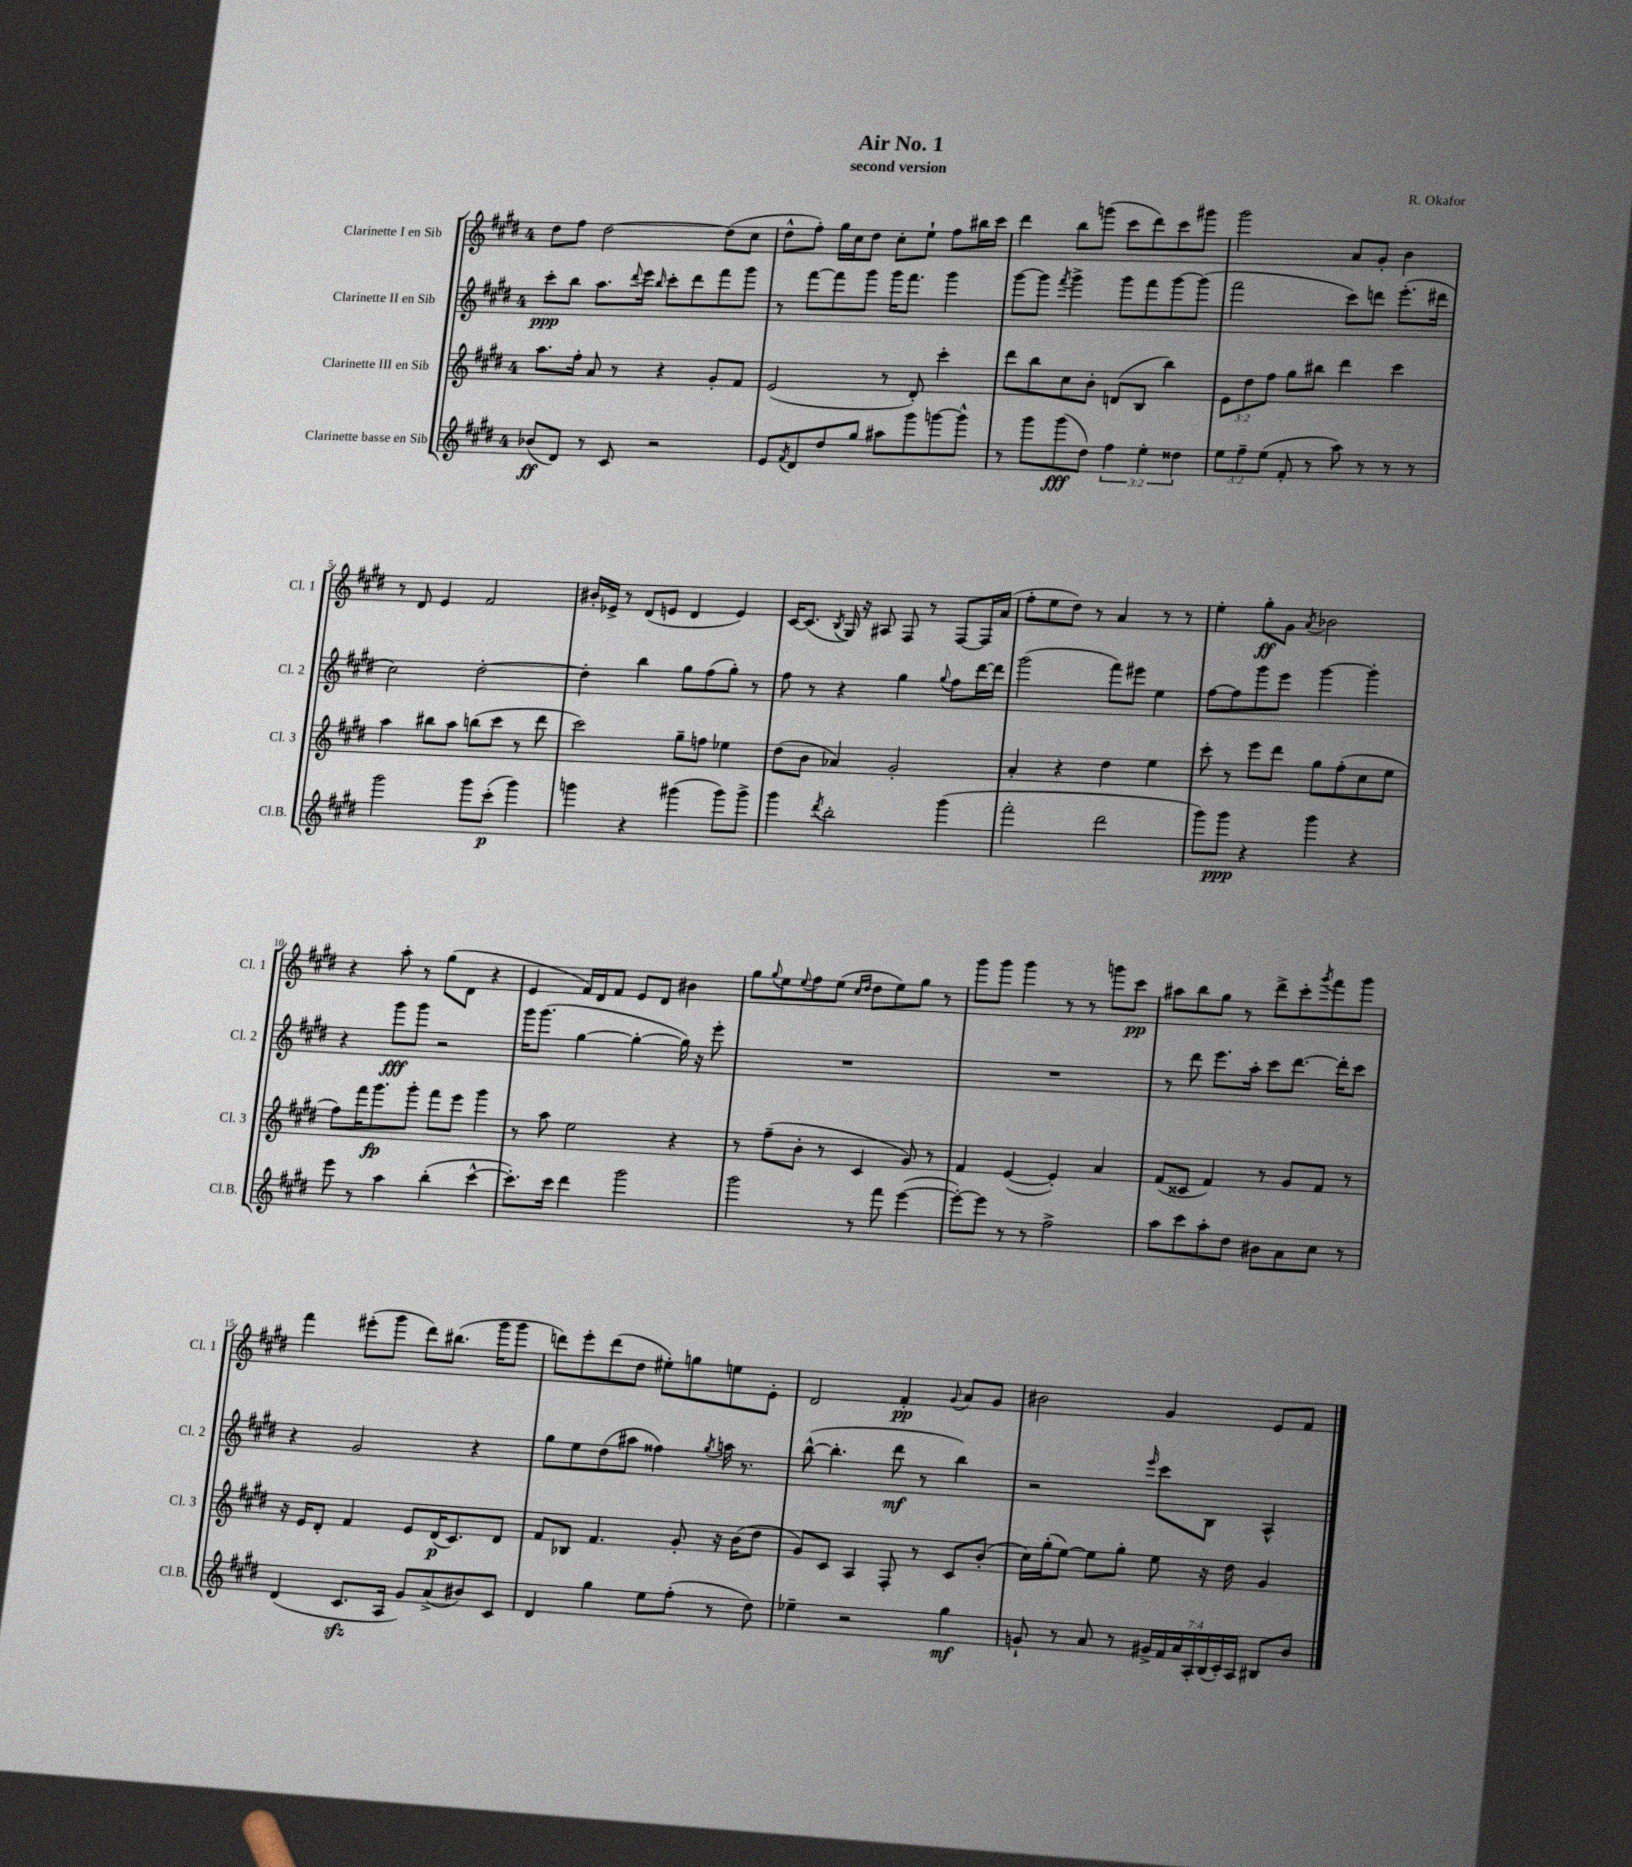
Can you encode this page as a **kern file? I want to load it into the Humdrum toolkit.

**kern	**kern	**kern	**kern
*staff4	*staff3	*staff2	*staff1
*clefG2	*clefG2	*clefG2	*clefG2
*k[f#c#g#d#]	*k[f#c#g#d#]	*k[f#c#g#d#]	*k[f#c#g#d#]
*M4/4	*M4/4	*M4/4	*M4/4
(8b-/L	8.aa\L	8ccc#'\L	8dd#\L
8d#/J)	.	8bb\J	8ff#\J
.	16ff#'\Jk	.	.
8r	8a/	8.aa\L	[2dd#\
8c#/	8r	.	.
.	.	8qqddd#/	.
.	.	16eee\Jk	.
.	.	16qqbb/	.
2r	4r	8ccc#'\L	.
.	.	8ddd#\	.
.	8g#'/L	8fff#\	(8dd#\]L
.	8f#/J	8ggg#\J	8cc#\J
=	=	=	=
8e/L	(2e/	8r	8dd#^^\L
8qf#/	.	.	.
8d#/	.	[8fff#\L	8ff#'\J)
8dd#/	.	8fff#\]	16gg#\LL
.	.	.	16cc#\J
8gg#/J	.	8ggg#\J	8dd#\J
8aa#\L	8r	16ggg#\LK	8cc#'\L
.	.	8.fff#\J	.
8ggg#\	8d#'/)	.	8ee`\J
[8ggg\	4ccc#'\	4ggg#\	8ff#\L
8ggg^^\]J	.	.	16bb#\L
.	.	.	16ccc#\JJ
=	=	=	=
8r	8ddd#\L	[8ggg#\L	4ddd#\
8ggg#\L	8bb\	8ggg#\]J	.
.	.	8qfff#/	.
(8ggg#\	8cc#\	4ggg#^\	8bb\L
8dd#\J)	8b'\J	.	(8ggg\J
6ff#\	(8d/L	8ggg#\L	8ccc#\L
.	8B/J	8fff#\	8ddd#\)
6ee'\	.	.	.
.	4bb\)	[8ggg#\	8ccc#\
6dd##\	.	.	.
.	.	(8ggg#\]J	8ggg#\J
=	=	=	=
12ee\L	12e\L	2fff#\	2ggg#\
12ff#~\	12dd#\	.	.
(12ee\J	12ff#\J	.	.
8f#'/	8gg#\L	.	.
8r	8bb#\J	.	.
8aa\)	4ddd#\	8ccc#\L)	8a/L
8r	.	8ddd\J	8g#'/J
8r	4ccc#\	(8.eee'\L	4b\
8r	.	.	.
.	.	16ddd#\Jk	.
=	=	=	=
2ggg#\	4aa\	2cc#\)	8r
.	.	.	8d#/
.	8bb#\L	.	4e/
.	8aa\J	.	.
8ggg#\L	(8bb\L	[2dd#'\	2f#/
(8ccc#'\J	8ccc#\J	.	.
4ggg#\)	8r	.	.
.	8ddd#\	.	.
=	=	=	=
4ggg\	2ccc#\)	4dd#'\]	16b#'/LL
.	.	.	16e-^/JJ
.	.	.	8r
4r	.	4bb\	(8d#/L
.	.	.	8e/J
(4ggg#\	8gg#~\L	8gg#\L	4d#/
.	8ff\J	(8ff#\	.
8ggg#\L)	4ee-\	8gg#'\J)	4e/)
8ggg#^\J	.	8r	.
=	=	=	=
4ggg#\	(8dd#\L	8ff#\	[16c#/LK
.	.	.	(8.c#/]J
.	8b\J	8r	.
8qddd#/	.	.	8qB/
2bb'\	4a-/)	4r	16G#/)
.	.	.	16r
.	.	.	8A#/
.	2g#'/	4gg#\	8F#/
.	.	.	8r
.	.	8qqgg#/	.
(4ggg#\	.	8ff#\L	[8F#/L
.	.	[16ddd#\L	16F#/]L
.	.	16ddd#\]JJ	(16a/JJ
=	=	=	=
2fff#'\	4a'/	(2ggg#\	8ff#'\L
.	.	.	8ee\
.	4r	.	8dd#\J)
.	.	.	8r
2ddd#\	4dd#\	8fff#\L)	4a/
.	.	8eee#\J	.
.	4ee\	4ee\	8r
.	.	.	8r
=	=	=	=
8ggg#\L)	8ccc#'\	[8ff#\L	4ee'\
8ggg#\J	8r	8ff#\]	.
4r	8eee\L	8ggg#\	8gg#'\L
.	8ddd#\J	8eee\J	8g#\J
.	.	.	8qa/
4ggg#\	8gg#\L	[4ggg#\	2b-\
.	(8ff#'\	.	.
4r	8cc#\	4ggg#'\]	.
.	8ee\J	.	.
=	=	=	=
8eee\	8ff#\L)	4r	4r
8r	16fff#\K	.	.
.	8.ggg#\	.	.
4aa\	.	8ggg#\L	8aa'\
.	8ggg#'\J	8ggg#\J	8r
(4bb'\	8fff#\L	2r	(8gg#\L
.	8eee\J	.	8d#\J
[4ccc#^^\	4ggg#\	.	4r
=	=	=	=
8.ccc#'\]L)	8r	16ggg#\LK	4e/
.	.	(8.ggg#\J	.
.	8aa\	.	.
16ccc#\Jk	.	.	.
4ddd#\	2ee\	[4gg#\	16f#/LL)
.	.	.	16d#/J
.	.	.	8f#/J
2ggg#\	.	4gg#'\_	8e/L
.	.	.	8d#/J
.	4r	16gg#\])	4b#\
.	.	16r	.
.	.	8eee'\	.
=	=	=	=
2ggg#\	8r	1r	8gg#\L
.	.	.	8qqgg#/
.	(8ff#~\L	.	8ee\
.	.	.	8qqee/
.	8b'\J	.	8ff#\
.	8r	.	(8ee\J
.	.	.	16qqcc#/LL
.	.	.	16qqdd#/JJ
8r	4c#/	.	8dd#\L
8fff#\	.	.	8ee\)
([4eee\	8g#/)	.	8gg#\J
.	8r	.	8r
=	=	=	=
8eee'\_L)	4f#/	1r	8ggg#\L
8eee\]J	.	.	8ggg#\J
8r	([4e/	.	4ggg#\
8r	.	.	.
2ff#^\	4e'/])	.	8r
.	.	.	8r
.	4a/	.	8ggg\L
.	.	.	8ccc#\J
=	=	=	=
8aa\L	(8f#/L	8r	8aa#\L
8ccc#\	8c##/J	8ddd#\	8bb\
8aa'\	4f#/)	8.eee\L	8gg#\J
8dd#\J	.	.	8r
.	.	16aa'\Jk	.
8b#\L	8r	8ccc#\L	8ddd#^\L
8a\	8g#/L	[8.ddd#\J	8ccc#'\
.	.	.	8qggg#/
8cc#\J	8f#/J	.	8fff#\
.	.	16ddd#'\]LK	.
8r	8r	8ccc#\J	8ggg#\J
=	=	=	=
(4d#/	16r	4r	4fff#\
.	16e/LK	.	.
.	8d#'/J	.	.
8.c#/L	4f#/	2g#/	(8eee#'\L
.	.	.	8ggg#\J
16A/Jk	.	.	.
8g#/L)	8e/L	.	8ddd#\L)
(8a^/	(16d#/K	.	(8.bb#\J
.	8.c#/)	.	.
8b#/)	.	4r	.
.	.	.	16ggg#\LK
8c#/J	8d#/J	.	8ggg#\J
=	=	=	=
4d#/	8f#/L	8gg#\L	8ddd\L)
.	8B-/J	8ee\	8eee'\
4gg#\	4.f#/	(8dd#\	(8ddd\
.	.	8aa#\J	8dd#\J
8ee\L	.	4ff##\)	8ee#'\L)
(8ff#'\J	8g#'/	.	8gg\
.	.	8qgg#/	.
8r	16r	16aa\	8ee\
.	(16b\LK	8.r	.
8dd#\)	8dd#\J	.	8e'\J
=	=	=	=
4ee-~\	8g#/L)	([8bb^^\	2d#/
.	8c#/J	4.bb'\]	.
2r	4A/	.	.
.	8F#'/	8ddd#\	4f#'/
.	8r	8r	.
.	.	.	8qqg#/
4gg#\	8c#/L	4bb\)	8a/L
.	(8b'/J	.	8g#/J
=	=	=	=
8g`/	16cc#\LL)	2r	2b#\
.	(16gg#'\J	.	.
8r	[8ee\J)	.	.
8a/	8ee\]L	.	.
8r	8gg#'\J	.	.
.	.	16qqeee/	.
28g#^/LL	8ee\	8ccc#\L	4g#/
28f#/	.	.	.
28a/	.	.	.
28A'/	.	.	.
.	16r	8B\J	.
(28B/	.	.	.
28c#'/)	.	.	.
.	16dd#\	.	.
28A/JJ	.	.	.
8B#/L	4g#/	4A^^/	8e/L
8b/J	.	.	8f#/J
==	==	==	==
*-	*-	*-	*-
